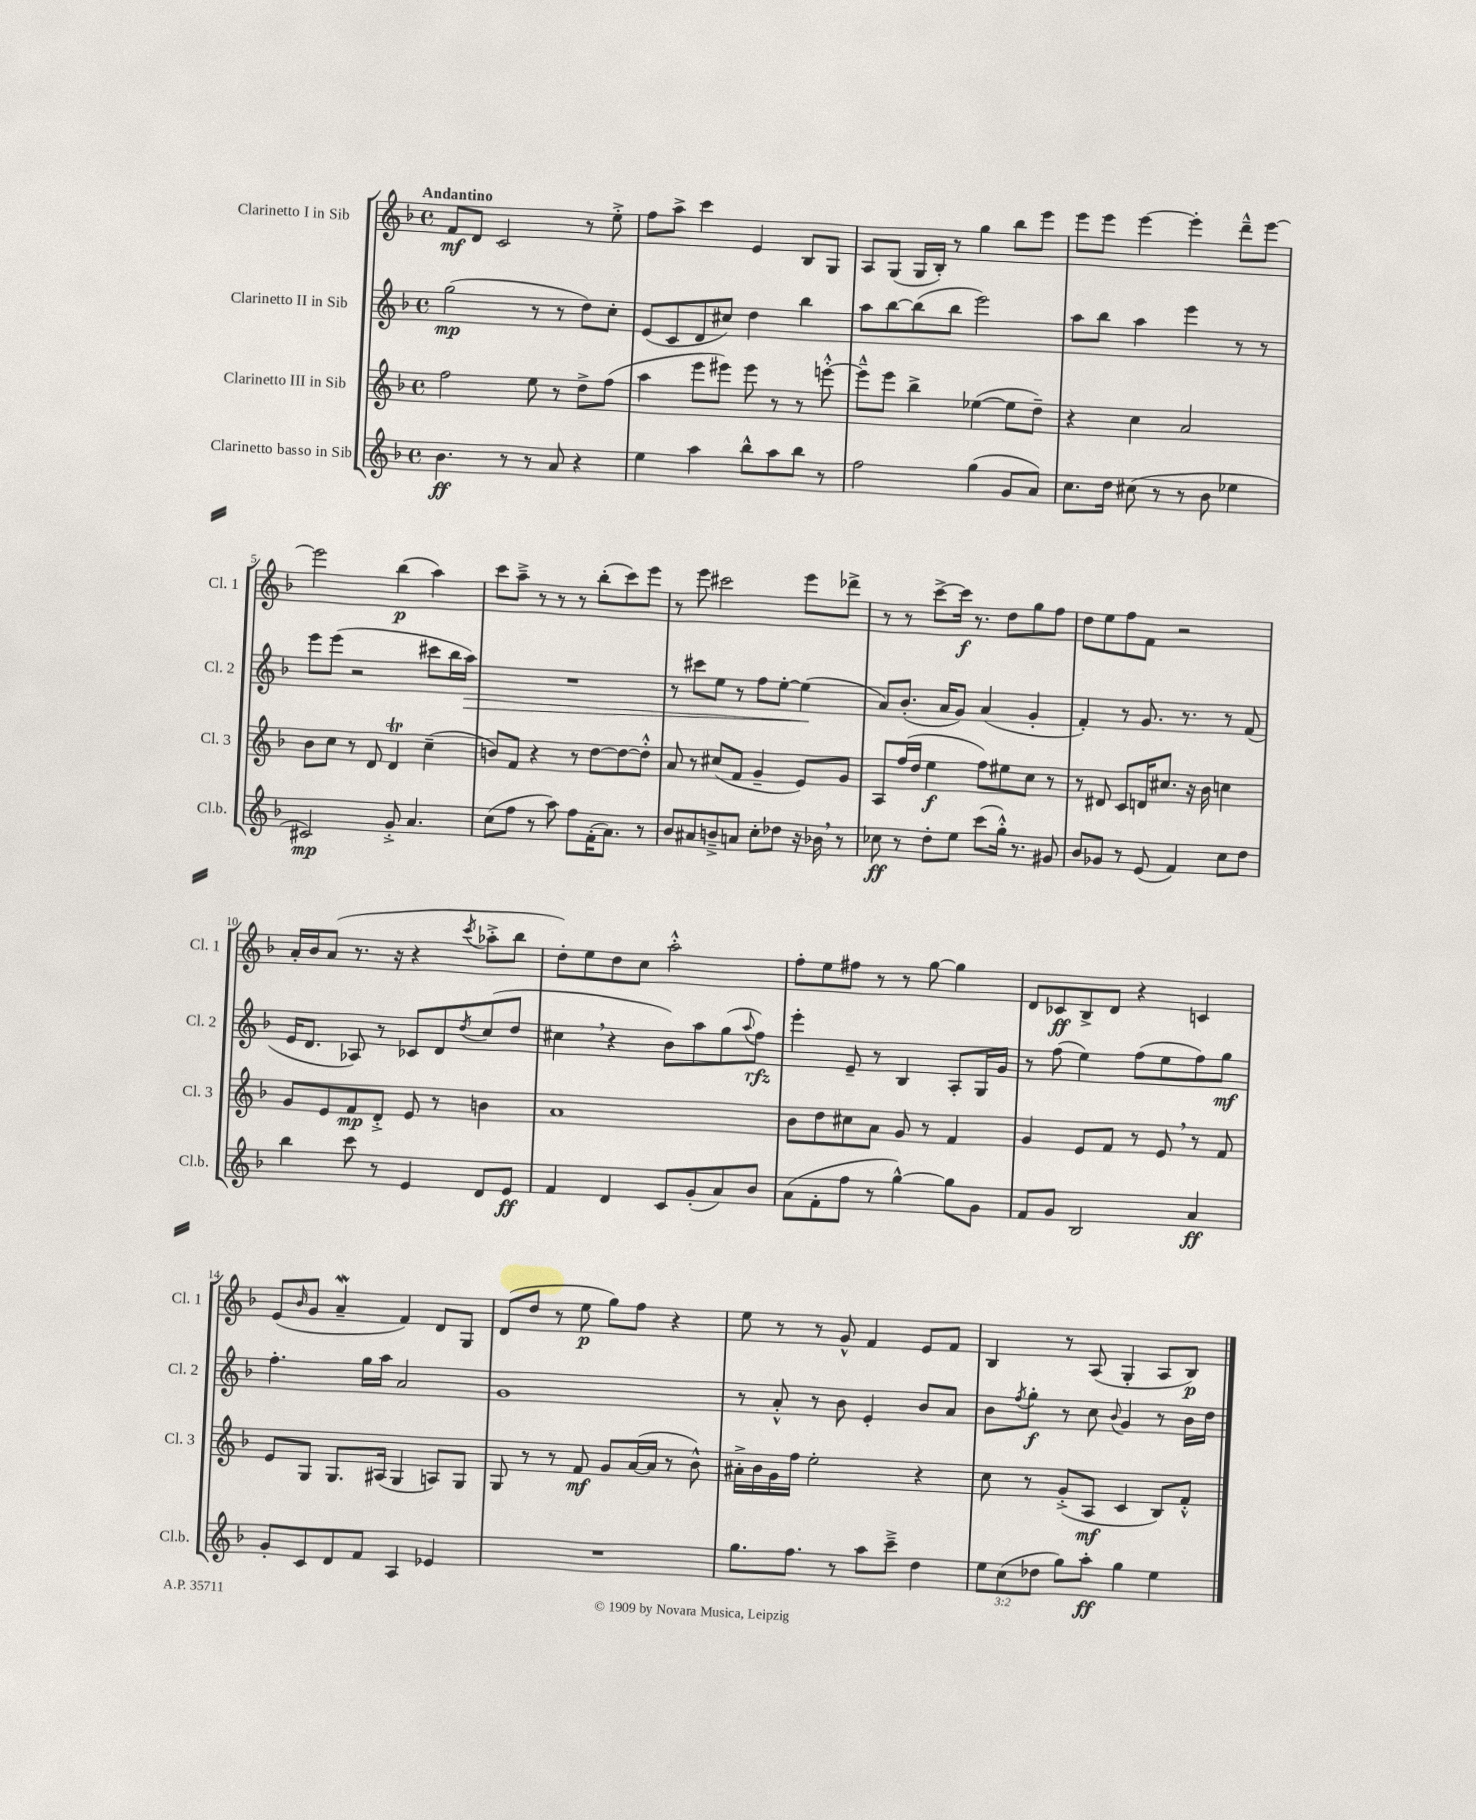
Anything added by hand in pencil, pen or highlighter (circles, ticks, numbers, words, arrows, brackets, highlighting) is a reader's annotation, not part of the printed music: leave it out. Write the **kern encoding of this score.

**kern	**dynam	**kern	**dynam	**kern	**dynam	**kern	**dynam
*part4	*part4	*part3	*part3	*part2	*part2	*part1	*part1
*staff4	*staff4	*staff3	*staff3	*staff2	*staff2	*staff1	*staff1
*I"Clarinetto basso in Sib	*	*I"Clarinetto III in Sib	*	*I"Clarinetto II in Sib	*	*I"Clarinetto I in Sib	*
*I'Cl.b.	*	*I'Cl. 3	*	*I'Cl. 2	*	*I'Cl. 1	*
*clefG2	*	*clefG2	*	*clefG2	*	*clefG2	*
*k[b-]	*	*k[b-]	*	*k[b-]	*	*k[b-]	*
*M4/4	*	*M4/4	*	*M4/4	*	*M4/4	*
*met(c)	*	*met(c)	*	*met(c)	*	*met(c)	*
=1	=1	=1	=1	=1	=1	=1	=1
!	!	!	!	!	!	!LO:TX:a:B:t=Andantino	!
4.b-\	ff	2ff\	.	(2gg\	mp	8f/L	mf
.	.	.	.	.	.	8d/J	.
.	.	.	.	.	.	2c/	.
8r	.	.	.	.	.	.	.
8r	.	8ee\	.	8r	.	.	.
8a/	.	8r	.	8r	.	.	.
4r	.	8dd^\L	.	8dd\L)	.	8r	.
.	.	(8ff\J	.	8cc'\J	.	8ee'^\	.
=2	=2	=2	=2	=2	=2	=2	=2
4ee\	.	4aa\	.	(8e/L	.	8ff\L	.
.	.	.	.	8c/	.	8aa^\J	.
4aa\	.	8eee\L	.	8d/	.	4ccc\	.
.	.	8eee#X\J)	.	8cc#X/J)	.	.	.
8bb-^^\L	.	8eee#\	.	4dd\	.	4e/	.
8aa\	.	8r	.	.	.	.	.
8bb-\J	.	8r	.	4bb-\	.	8B-/L	.
8r	.	[8eeen'^^\	.	.	.	8G/J	.
=3	=3	=3	=3	=3	=3	=3	=3
2ff\	.	8eee~^^\L]	.	8aa\L	.	8A/L	.
.	.	8eee\J	.	[8bb-\	.	(8G/J	.
.	.	4bb-^\	.	(8bb-\]	.	16G/LL	.
.	.	.	.	.	.	16B-'/JJ)	.
.	.	.	.	8bb-\J	.	8r	.
(4gg\	.	([4ee-X\	.	2eee\)	.	4gg\	.
8g/L	.	8ee-\L]	.	.	.	8bb-\L	.
8a/J)	.	8dd~\J)	.	.	.	8eee\J	.
=4	=4	=4	=4	=4	=4	=4	=4
8.cc\L	.	4r	.	8aa\L	.	8eee\L	.
.	.	.	.	8bb-\J	.	8eee\J	.
16dd\Jk	.	.	.	.	.	.	.
(8cc#X\	.	4cc\	.	4aa\	.	[4eee\	.
8r	.	.	.	.	.	.	.
8r	.	2a/	.	4eee\	.	4eee'\]	.
8b-\	.	.	.	.	.	.	.
4ee-X\	.	.	.	8r	.	8ddd~^^\L	.
.	.	.	.	8r	.	[8eee\J	.
!!LO:LB:g=z
=5	=5	=5	=5	=5	=5	=5	=5
2c#X/)	mp	8b-\L	.	8eee\L	.	2eee\]	.
.	.	8cc\J	.	(8eee\J	.	.	.
.	.	8r	.	2r	.	.	.
.	.	8d/	.	.	.	.	.
8g'^/	.	4dT/	.	.	.	(4bb-\	p
4.a/	.	.	.	.	.	.	.
.	.	(4cc~\	.	8ccc#X\L	.	4aa\)	.
.	.	.	.	16bb-\L	.	.	.
!	!	!	!	!	!LO:HP:b	!	!
.	.	.	.	16aa\JJ)	>	.	.
=6	=6	=6	=6	=6	=6	=6	=6
(8cc\L	.	8bn/L)	.	1r	.	8ccc\L	.
8ff\J	.	8f/J	.	.	.	8aa~^\J	.
8r	.	4r	.	.	.	8r	.
8aa\)	.	.	.	.	.	8r	.
8ff\L	.	8r	.	.	.	8r	.
(16f'\K	.	[8dd\L	.	.	.	(8bb-'\L	.
8.a\J)	.	.	.	.	.	.	.
.	.	8dd\_	.	.	.	8ccc\)	.
8r	.	8dd'^^\J]	.	.	.	8eee\J	.
=7	=7	=7	=7	=7	=7	=7	=7
8b-/L	.	8a/	.	8r	.	8r	.
8a#X/	.	8r	.	8ccc#X\L	.	8eee\	.
8bn~^/	.	(8cc#X/L	.	8ee\J	.	2ccc#X\	.
8an/J	.	8f/J	.	8r	.	.	.
8cc'\L	.	4g~/	.	8ff\L	.	.	.
8dd-X\J	.	.	.	[8ee'\J	.	.	.
16r	.	8e/L)	.	(4ee\]	.	8eee\L	.
16b-X,\	.	.	.	.	.	.	.
8r	.	8g/J	.	.	.	8ddd-X^\J	.
.	.	.	.	.	]	.	.
=8	=8	=8	=8	=8	=8	=8	=8
8cc-X\	ff	8A/L	.	8a/L)	.	8r	.
8r	.	(16ff/L	.	(8.b-'/J	.	8r	.
.	.	16dd/JJ	.	.	.	.	.
8dd'\L	.	4ee\	f	.	.	[8ccc^\L	.
.	.	.	.	16a/KL	.	.	.
8ee\J	.	.	.	8g/J)	.	16ccc\Jk]	f
.	.	.	.	.	.	8.r	.
(8ccc\L	.	8ff\L)	.	(4a/	.	.	.
16gg'^^\Jk)	.	8ee#X\	.	.	.	8dd\L	.
8.r	.	.	.	.	.	.	.
.	.	8cc\J	.	4g'/	.	8gg\	.
8g#X/	.	8r	.	.	.	8ff\J	.
=9	=9	=9	=9	=9	=9	=9	=9
8b-/L	.	8r	.	4f'/)	.	8dd\L	.
8g-X/J	.	8d#X/	.	.	.	8ee\	.
8r	.	8c/L	.	8r	.	8ff\	.
(8e/	.	16dn/K	.	8.g/	.	8f\J	.
.	.	8.cc#X/J	.	.	.	.	.
4f/)	.	.	.	.	.	2r	.
.	.	.	.	8.r	.	.	.
.	.	16r	.	.	.	.	.
.	.	16b-\	.	.	.	.	.
8cc\L	.	4ccn\	.	8r	.	.	.
8dd\J	.	.	.	(8f/	.	.	.
!!LO:LB:g=z
=10	=10	=10	=10	=10	=10	=10	=10
4bb-\	.	8g/L	.	16e/KL	.	16a'/LL	.
.	.	.	.	8.d/J	.	16b-/J	.
.	.	8e/	.	.	.	(8a/J	.
8ccc\	.	8f/	mp	8A-X/)	.	8.r	.
8r	.	8d'^/J	.	8r	.	.	.
.	.	.	.	.	.	16r	.
4e/	.	8e/	.	8c-X/L	.	4r	.
.	.	8r	.	8d/	.	.	.
.	.	.	.	8qdd/	.	8qccc/	.
8d/L	.	4bn\	.	(8cc/	.	8aa-X'^\L	.
8e/J	ff	.	.	8dd/J	.	8bb-\J	.
=11	=11	=11	=11	=11	=11	=11	=11
4f/	.	1a	.	4cc#X,\	.	8dd'\L)	.
.	.	.	.	.	.	8ee\	.
4d/	.	.	.	4r	.	8dd\	.
.	.	.	.	.	.	8cc\J	.
8c/L	.	.	.	8b-\L)	.	2aa'^^\	.
(8g'/	.	.	.	8aa\	.	.	.
8a/)	.	.	.	(8gg\	.	.	.
.	.	.	.	8qqaa/	.	.	.
8b-/J	.	.	.	8ff\J)	rfz	.	.
=12	=12	=12	=12	=12	=12	=12	=12
(8a\L	.	8b-\L	.	4eee'\	.	8ff'\L	.
8f'\	.	8dd\	.	.	.	8ee\	.
8ff\J	.	8cc#X\	.	8e~/	.	8ff#X\J	.
8r	.	8a\J	.	8r	.	8r	.
[4gg^^\)	.	8g/	.	4B-/	.	8r	.
.	.	8r	.	.	.	[8gg\	.
8gg\L]	.	4f/	.	8A'/L	.	4gg\]	.
8g\J	.	.	.	16G/L	.	.	.
.	.	.	.	16g/JJ	.	.	.
=13	=13	=13	=13	=13	=13	=13	=13
8f/L	.	4g/	.	8r	.	8d/L	.
8g/J	.	.	.	(8ff\	.	8c-X/	ff
2B-/	.	8e/L	.	4ee\)	.	8B-^/	.
.	.	8f/J	.	.	.	8d/J	.
.	.	8r	.	(8ff\L	.	4r	.
.	.	8e,/	.	8ee\	.	.	.
4a/	ff	8r	.	8ff\)	.	4cn/	.
.	.	8f/	.	8gg\J	mf	.	.
!!LO:LB:g=z
=14	=14	=14	=14	=14	=14	=14	=14
8g'/L	.	8e/L	.	4.ff'\	.	(8e/L	.
.	.	.	.	.	.	16qqb-/	.
8c/	.	8G/J	.	.	.	8g/J	.
8d/	.	8.G/L	.	.	.	4aW~/	.
8f/J	.	.	.	16gg\LL	.	.	.
.	.	(16A#X/Jk	.	16aa\JJ	.	.	.
4A/	.	4G/	.	2a/	.	4f/)	.
4e-X/	.	8An/L)	.	.	.	8d/L	.
.	.	8G/J	.	.	.	8G/J	.
=15	=15	=15	=15	=15	=15	=15	=15
1r	.	8G/	.	1g	.	(8d/L	.
.	.	8r	.	.	.	8dd/J	.
.	.	8r	.	.	.	8r	.
.	.	8f/	mf	.	.	8ee\	p
.	.	8g/L	.	.	.	8gg\L)	.
.	.	([16a/L	.	.	.	8ff\J	.
.	.	16a/JJ]	.	.	.	.	.
.	.	8r	.	.	.	4r	.
.	.	8b-^^\)	.	.	.	.	.
=16	=16	=16	=16	=16	=16	=16	=16
8.gg\L	.	16a#X'^\LL	.	8r	.	8ee\	.
.	.	16b-\	.	.	.	.	.
.	.	16g\	.	8a'^^/	.	8r	.
8.ff\J	.	16ff\JJ	.	.	.	.	.
.	.	2ee'\	.	8r	.	8r	.
8r	.	.	.	8b-\	.	8g^^/	.
8aa\L	.	.	.	4e'/	.	4f/	.
8ccc~^\J	.	.	.	.	.	.	.
4dd\	.	4r	.	8b-/L	.	8e/L	.
.	.	.	.	8a/J	.	8f/J	.
=17	=17	=17	=17	=17	=17	=17	=17
12ee\L	.	8cc\	.	8b-\L	.	4B-/	.
(12cc\	.	.	.	.	.	.	.
.	.	.	.	8qff/	.	.	.
.	.	8r	.	8gg'\J	f	.	.
12dd-X\J	.	.	.	.	.	.	.
8gg\L)	.	(8g'^/L	.	8r	.	8r	.
8aa'\J	ff	8A/J	mf	8cc\	.	(8A/	.
.	.	.	.	8qqb-/	.	.	.
4gg\	.	4c/	.	4g/	.	4G'/	.
4ee\	.	8B-/L)	.	8r	.	8A/L	.
.	.	8f'^^/J	.	16b-\LL	.	8B-/J)	p
.	.	.	.	16dd\JJ	.	.	.
==	==	==	==	==	==	==	==
*-	*-	*-	*-	*-	*-	*-	*-
